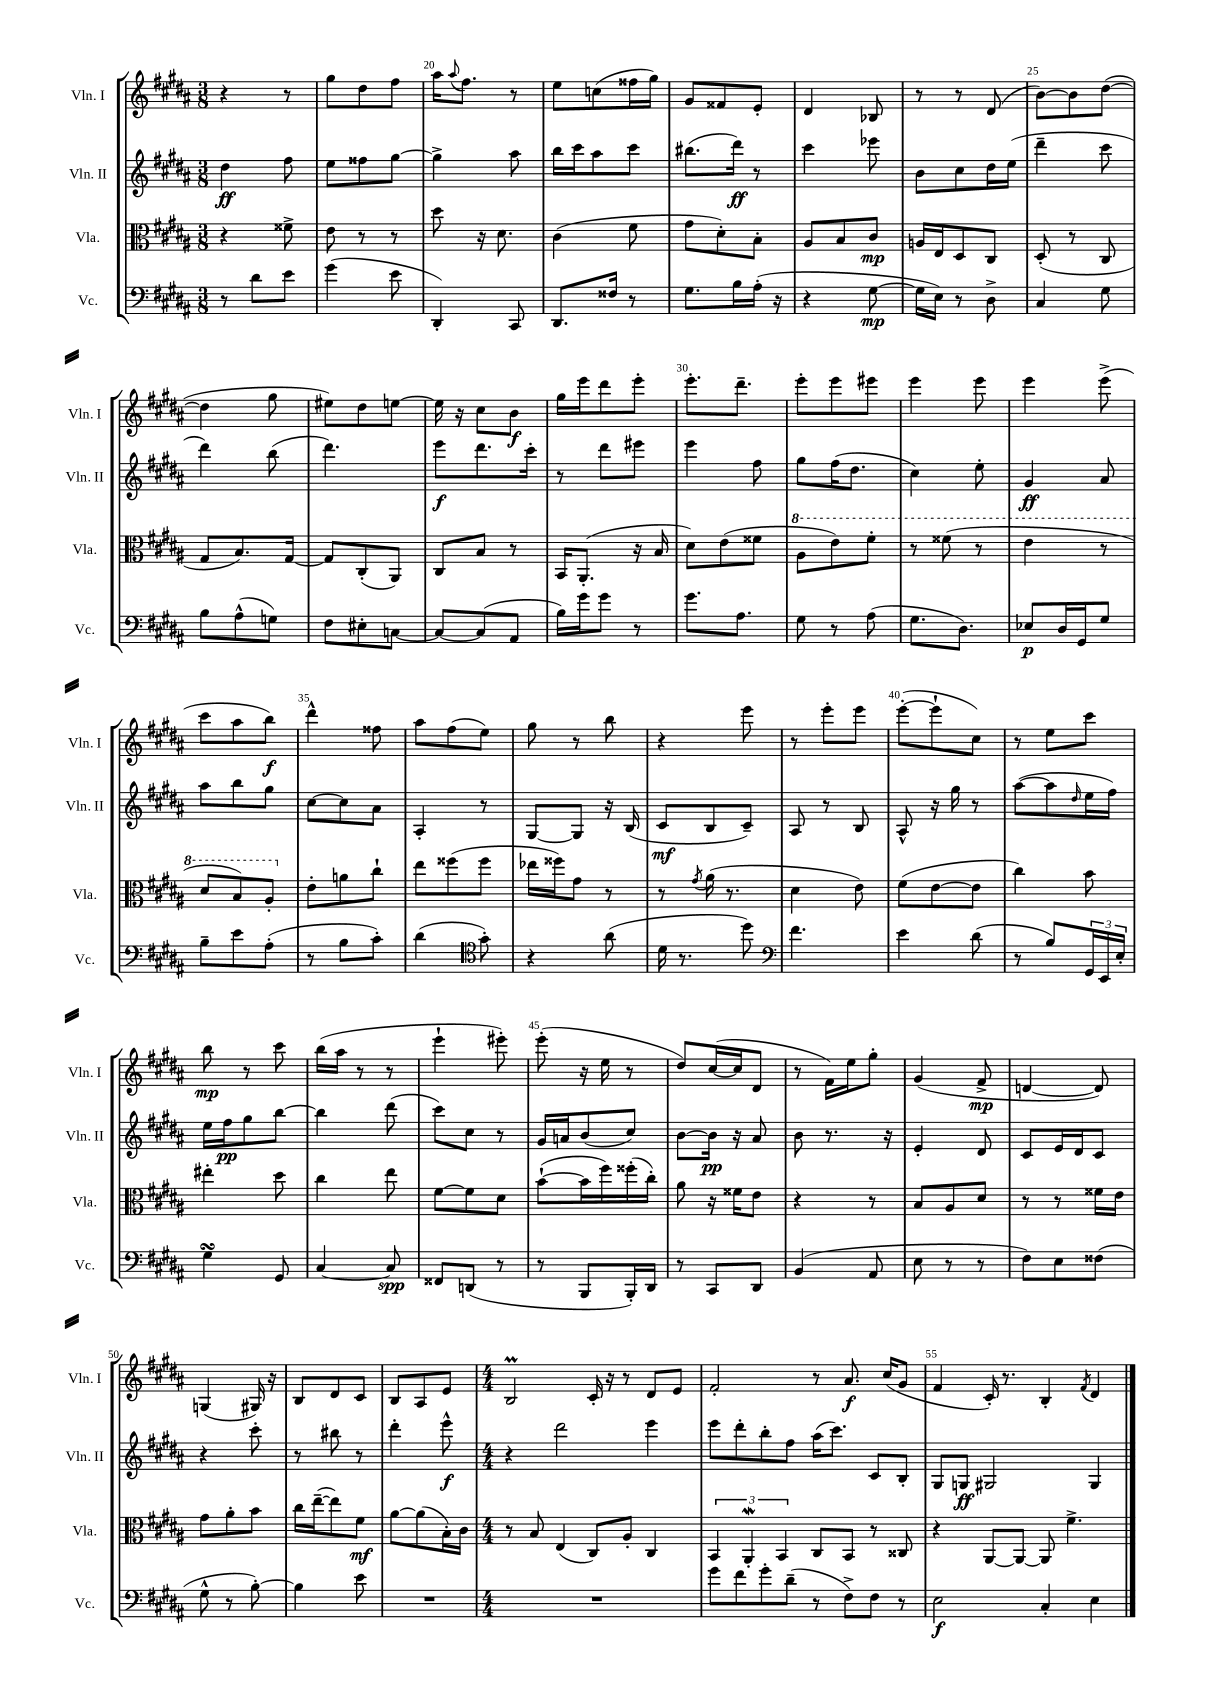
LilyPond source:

<<
\new StaffGroup <<
\new Staff = "s0" \with { instrumentName = "Vln. I" shortInstrumentName = "Vln. I" } {
    \clef treble \key b \major \numericTimeSignature \time 3/8
    r4 r8 |
    gis''8 dis''8 fis''8 |
    ais''16 \appoggiatura { ais''8 } fis''8. r8 |
    e''8 c''8( fisis''16 gis''16) |
    gis'8 fisis'8 e'8-. |
    dis'4 bes8 |
    r8 r8 dis'8( |
    b'8~) b'8 dis''8~( |
    dis''4 gis''8 |
    eis''8) dis''8 e''8~ |
    e''16 r16 cis''8 b'8\f |
    gis''16 e'''16 dis'''8 e'''8-. |
    e'''8.-. dis'''8.-- |
    e'''8-. e'''8 eis'''8 |
    e'''4 e'''8 |
    e'''4 e'''8->( |
    cis'''8 ais''8 b''8\f) |
    dis'''4-^ fisis''8 |
    ais''8 fis''8( e''8) |
    gis''8 r8 b''8 |
    r4 e'''8 |
    r8 e'''8-. e'''8 |
    e'''8~-.( e'''8-! cis''8) |
    r8 e''8 cis'''8 |
    b''8\mp r8 cis'''8 |
    b''16( ais''16 r8 r8 |
    e'''4-! eis'''8-.) |
    e'''8-.( r16 e''16 r8 |
    dis''8) cis''16~( cis''16 dis'8 |
    r8 fis'16) e''16 gis''8-. |
    gis'4( fis'8->\mp |
    d'4~ d'8) |
    g4( gis16) r16 |
    b8 dis'8 cis'8 |
    b8 ais8 e'8 |
    \numericTimeSignature \time 4/4 b2\prall cis'16-. r16 r8 dis'8 e'8 |
    fis'2-. r8 ais'8.\f cis''16( gis'8 |
    fis'4 cis'16-.) r8. b4-. \acciaccatura { fis'8 } dis'4 \bar "|." |
}
\new Staff = "s1" \with { instrumentName = "Vln. II" shortInstrumentName = "Vln. II" } {
    \clef treble \key b \major \numericTimeSignature \time 3/8
    dis''4\ff fis''8 |
    e''8 fisis''8 gis''8~ |
    gis''4-> ais''8 |
    b''16 cis'''16 ais''8 cis'''8 |
    bis''8.( dis'''16\ff) r8 |
    cis'''4 ees'''8 |
    b'8 cis''8 dis''16 e''16( |
    dis'''4-- cis'''8 |
    dis'''4) b''8( |
    dis'''4.) |
    e'''8\f dis'''8. cis'''16-. |
    r8 dis'''8 eis'''8 |
    e'''4 fis''8 |
    gis''8 fis''16( dis''8. |
    cis''4) e''8-. |
    gis'4\ff ais'8 |
    ais''8 b''8 gis''8 |
    cis''8~ cis''8 ais'8 |
    ais4-. r8 |
    gis8~ gis8 r16 b16( |
    cis'8\mf b8 cis'8--) |
    ais8 r8 b8 |
    ais8-^ r16 gis''16 r8 |
    ais''8~( ais''8 \grace { dis''16 } e''16 fis''16) |
    e''16 fis''16\pp gis''8 b''8~ |
    b''4 dis'''8( |
    cis'''8) cis''8 r8 |
    gis'16 a'16 b'8( cis''8) |
    b'8~ b'16\pp r16 ais'8 |
    b'8 r8. r16 |
    e'4-. dis'8 |
    cis'8 e'16 dis'16 cis'8 |
    r4 cis'''8-. |
    r8 bis''8 r8 |
    dis'''4-. e'''8-^\f |
    \numericTimeSignature \time 4/4 r4 dis'''2 e'''4 |
    e'''8 dis'''8-. b''8-. fis''8 ais''16( cis'''8.) cis'8 b8-. |
    gis8 g8\ff gis2 gis4 \bar "|." |
}
\new Staff = "s2" \with { instrumentName = "Vla." shortInstrumentName = "Vla." } {
    \clef alto \key b \major \numericTimeSignature \time 3/8
    r4 fisis'8-> |
    e'8 r8 r8 |
    dis''8 r16 dis'8. |
    cis'4( fis'8 |
    gis'8 dis'8-.) b8-. |
    ais8 b8 cis'8\mp |
    a16 e16 dis8 cis8 |
    dis8-.( r8 cis8 |
    gis8 b8.) gis16~ |
    gis8 cis8-.( ais,8) |
    cis8 b8 r8 |
    b,16 ais,8.-.( r16 b16 |
    dis'8) e'8( fisis'8 |
    \ottava #1 ais'8 e''8) fis''8-. |
    r8 fisis''8( r8 |
    e''4 r8 |
    dis''8 b'8) ais'8-. \ottava #0 |
    e'8-. a'8 cis''8-! |
    e''8 fisis''8( fisis''8 |
    ees''16 fisis''16) gis'8 r8 |
    r8 \acciaccatura { gis'8 } ais'16( r8. |
    dis'4 e'8) |
    fis'8( e'8~ e'8 |
    cis''4) b'8 |
    eis''4-. dis''8 |
    cis''4 e''8 |
    fis'8~ fis'8 dis'8 |
    b'8~-!( b'16 fis''16) fisis''16-.( cis''16-.) |
    ais'8 r16 fisis'16 e'8 |
    r4 r8 |
    b8 ais8 dis'8 |
    r8 r8 fisis'16 e'16 |
    gis'8 ais'8-. b'8 |
    cis''16 e''16~--( e''8) fis'8\mf |
    ais'8~ ais'8( b16-.) cis'16 |
    \numericTimeSignature \time 4/4 r8 b8 e4( cis8) ais8-. cis4 |
    \tuplet 3/2 { b,4 ais,4-.\mordent b,4 } cis8 b,8 r8 cisis8 |
    r4 ais,8~ ais,8~ ais,8 fis'4.-> \bar "|." |
}
\new Staff = "s3" \with { instrumentName = "Vc." shortInstrumentName = "Vc." } {
    \clef bass \key b \major \numericTimeSignature \time 3/8
    r8 dis'8 e'8 |
    gis'4( e'8 |
    dis,4-.) cis,8 |
    dis,8. fisis16 r8 |
    gis8. b16 ais16-.( r16 |
    r4 gis8~\mp |
    gis16 e16) r8 dis8-> |
    cis4 gis8 |
    b8 ais8-^( g8) |
    fis8 eis8-. c8~ |
    c8~ c8( ais,8 |
    b16) gis'16 gis'8 r8 |
    gis'8. ais8. |
    gis8 r8 ais8( |
    gis8. dis8.) |
    ees8\p dis16 gis,16 gis8 |
    b8-- e'8 ais8-.( |
    r8 b8 cis'8-.) |
    dis'4( \clef tenor gis'8-.) |
    r4 ais'8( |
    dis'16 r8. dis''8) |
    \clef bass fis'4. |
    e'4 dis'8( |
    r8 b8) \tuplet 3/2 { gis,16 e,16 e16-. } |
    gis4\turn gis,8 |
    cis4~ cis8\spp |
    fisis,8 d,8( r8 |
    r8 b,,8 b,,16-.) dis,16 |
    r8 cis,8 dis,8 |
    b,4( ais,8 |
    e8 r8 r8 |
    fis8) e8 fisis8( |
    gis8-^ r8 b8~-.) |
    b4 e'8 |
    R4. |
    \numericTimeSignature \time 4/4 R1 |
    gis'8 fis'8 gis'8-. dis'8--( r8 fis8->) fis8 r8 |
    e2\f cis4-. e4 \bar "|." |
}
>>
>>
\layout { \context { \Score currentBarNumber = #18 \override BarNumber.break-visibility = ##(#f #t #t) barNumberVisibility = #(every-nth-bar-number-visible 5) } }
